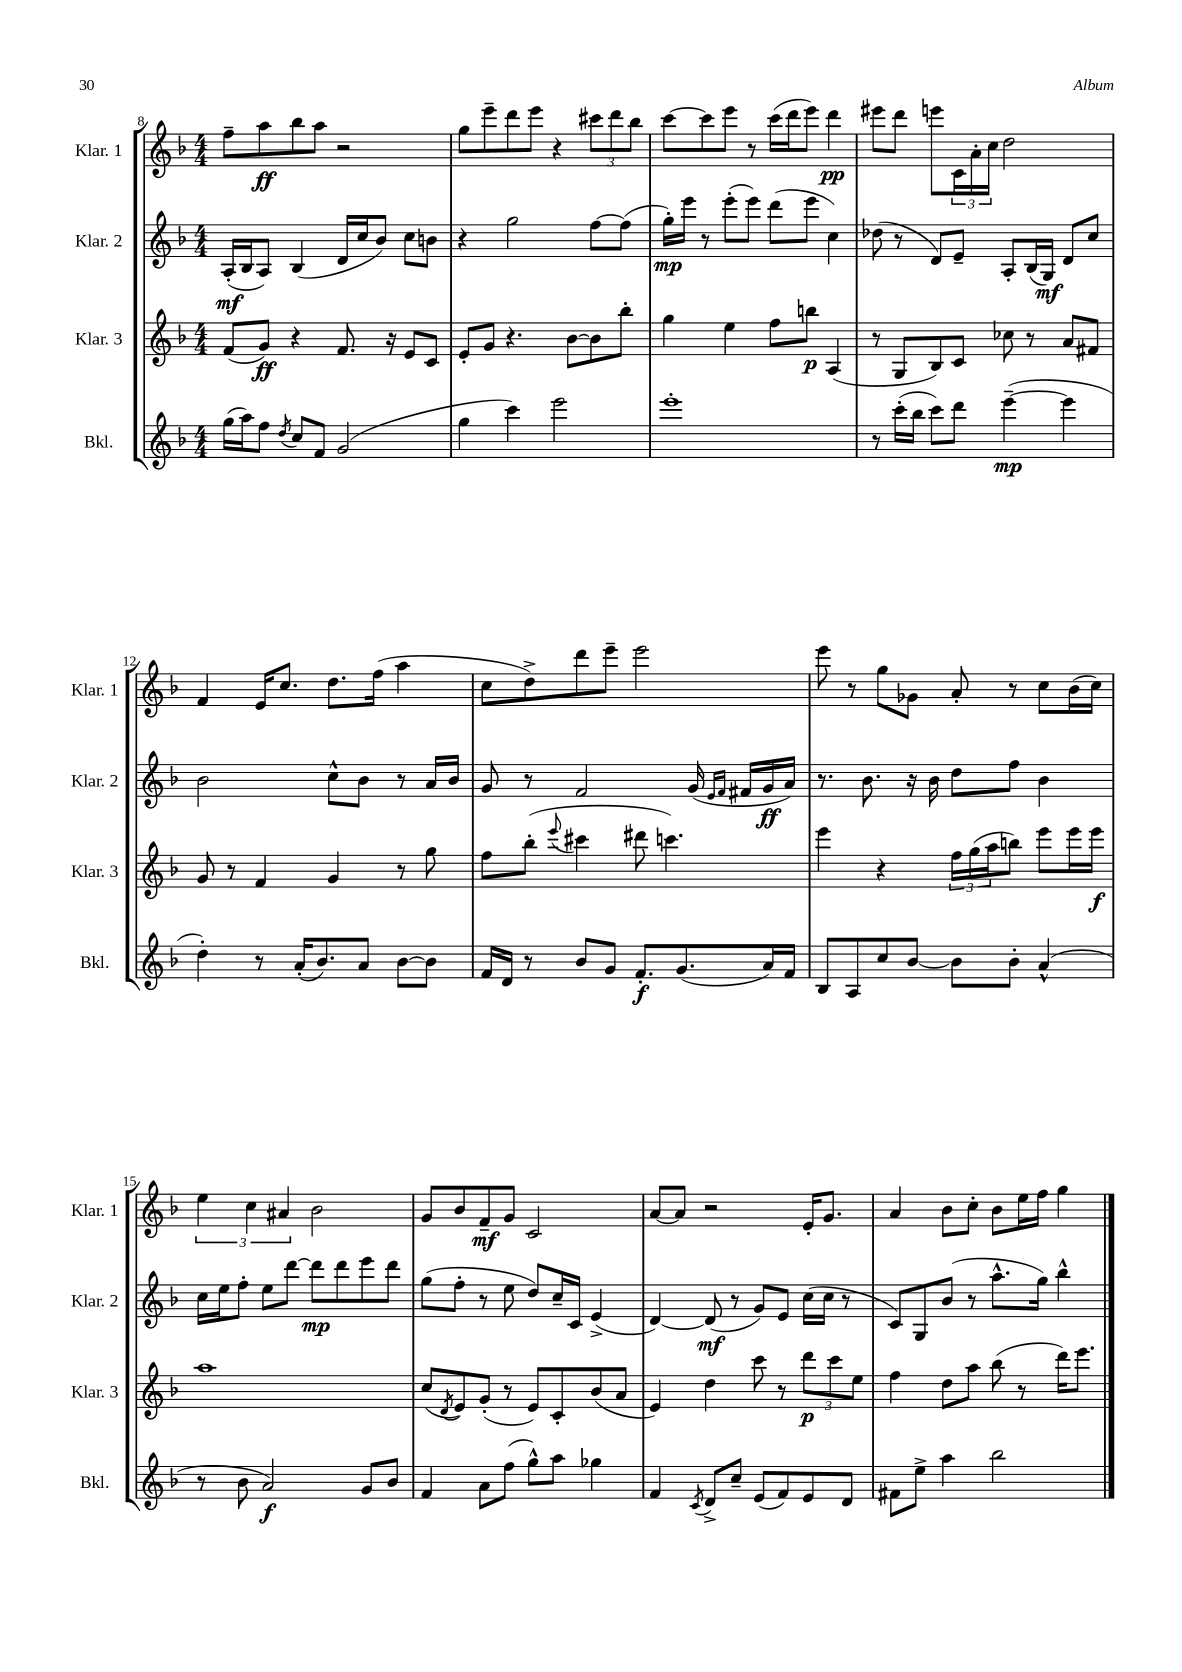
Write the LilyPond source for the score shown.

<<
\new StaffGroup <<
\new Staff = "s0" \with { instrumentName = "Klar. 1" shortInstrumentName = "Klar. 1" } {
    \clef treble \key f \major \numericTimeSignature \time 4/4
    f''8-- a''8\ff bes''8 a''8 r2 |
    g''8 e'''8-- d'''8 e'''8 r4 \tuplet 3/2 { cis'''8 d'''8 bes''8 } |
    c'''8~ c'''8 e'''8 r8 c'''16( d'''16 e'''8) d'''4\pp |
    eis'''8 d'''8 e'''8 \tuplet 3/2 { c'16 a'16-. c''16 } d''2 |
    f'4 e'16 c''8. d''8. f''16( a''4 |
    c''8 d''8->) d'''8 e'''8-- e'''2 |
    e'''8 r8 g''8 ges'8 a'8-. r8 c''8 bes'16( c''16) |
    \tuplet 3/2 { e''4 c''4 ais'4 } bes'2 |
    g'8 bes'8 f'8--\mf g'8 c'2 |
    a'8~ a'8 r2 e'16-. g'8. |
    a'4 bes'8 c''8-. bes'8 e''16 f''16 g''4 \bar "|." |
}
\new Staff = "s1" \with { instrumentName = "Klar. 2" shortInstrumentName = "Klar. 2" } {
    \clef treble \key f \major \numericTimeSignature \time 4/4
    a16-.\mf( bes16 a8) bes4( d'16 c''16 bes'8) c''8 b'8 |
    r4 g''2 f''8~ f''8( |
    g''16-.\mp) e'''16 r8 e'''8-.( e'''8) d'''8( e'''8 c''4) |
    des''8( r8 d'8) e'8-- a8-. bes16( g16\mf) d'8 c''8 |
    bes'2 c''8-^ bes'8 r8 a'16 bes'16 |
    g'8 r8 f'2 g'16( \grace { e'16 f'16 } fis'16 g'16\ff a'16) |
    r8. bes'8. r16 bes'16 d''8 f''8 bes'4 |
    c''16 e''16 f''8-. e''8 d'''8~ d'''8\mp d'''8 e'''8 d'''8 |
    g''8( f''8-. r8 e''8 d''8) c''16-- c'16 e'4->( |
    d'4~) d'8\mf( r8 g'8) e'8 c''16( c''16 r8 |
    c'8) g8 bes'8( r8 a''8.-^ g''16) bes''4-^ \bar "|." |
}
\new Staff = "s2" \with { instrumentName = "Klar. 3" shortInstrumentName = "Klar. 3" } {
    \clef treble \key f \major \numericTimeSignature \time 4/4
    f'8( g'8\ff) r4 f'8. r16 e'8 c'8 |
    e'8-. g'8 r4. bes'8~ bes'8 bes''8-. |
    g''4 e''4 f''8 b''8\p a4( |
    r8 g8 bes8) c'8 ces''8 r8 a'8 fis'8 |
    g'8 r8 f'4 g'4 r8 g''8 |
    f''8 bes''8-.( \appoggiatura { e'''8 } cis'''4 dis'''8 c'''4.) |
    e'''4 r4 \tuplet 3/2 { f''16 g''16( a''16 } b''8) e'''8 e'''16 e'''16\f |
    a''1 |
    c''8( \acciaccatura { d'8 } e'8) g'8-.( r8 e'8) c'8-. bes'8( a'8 |
    e'4) d''4 c'''8 r8 \tuplet 3/2 { d'''8\p c'''8 e''8 } |
    f''4 d''8 a''8 bes''8( r8 d'''16) e'''8. \bar "|." |
}
\new Staff = "s3" \with { instrumentName = "Bkl." shortInstrumentName = "Bkl." } {
    \clef treble \key f \major \numericTimeSignature \time 4/4
    g''16( a''16) f''8 \acciaccatura { d''8 } c''8 f'8 g'2( |
    g''4 c'''4) e'''2 |
    e'''1-. |
    r8 c'''16-.( bes''16 c'''8) d'''8 e'''4~--\mp( e'''4 |
    d''4-.) r8 a'16-.( bes'8.) a'8 bes'8~ bes'8 |
    f'16 d'16 r8 bes'8 g'8 f'8.-.\f g'8.( a'16) f'16 |
    bes8 a8 c''8 bes'8~ bes'8 bes'8-. a'4-^( |
    r8 bes'8 a'2\f) g'8 bes'8 |
    f'4 a'8 f''8( g''8-^) a''8 ges''4 |
    f'4 \acciaccatura { c'8 } d'8-> c''8-- e'8( f'8) e'8 d'8 |
    fis'8 e''8-> a''4 bes''2 \bar "|." |
}
>>
>>
\layout { \context { \Score currentBarNumber = #8 } }
